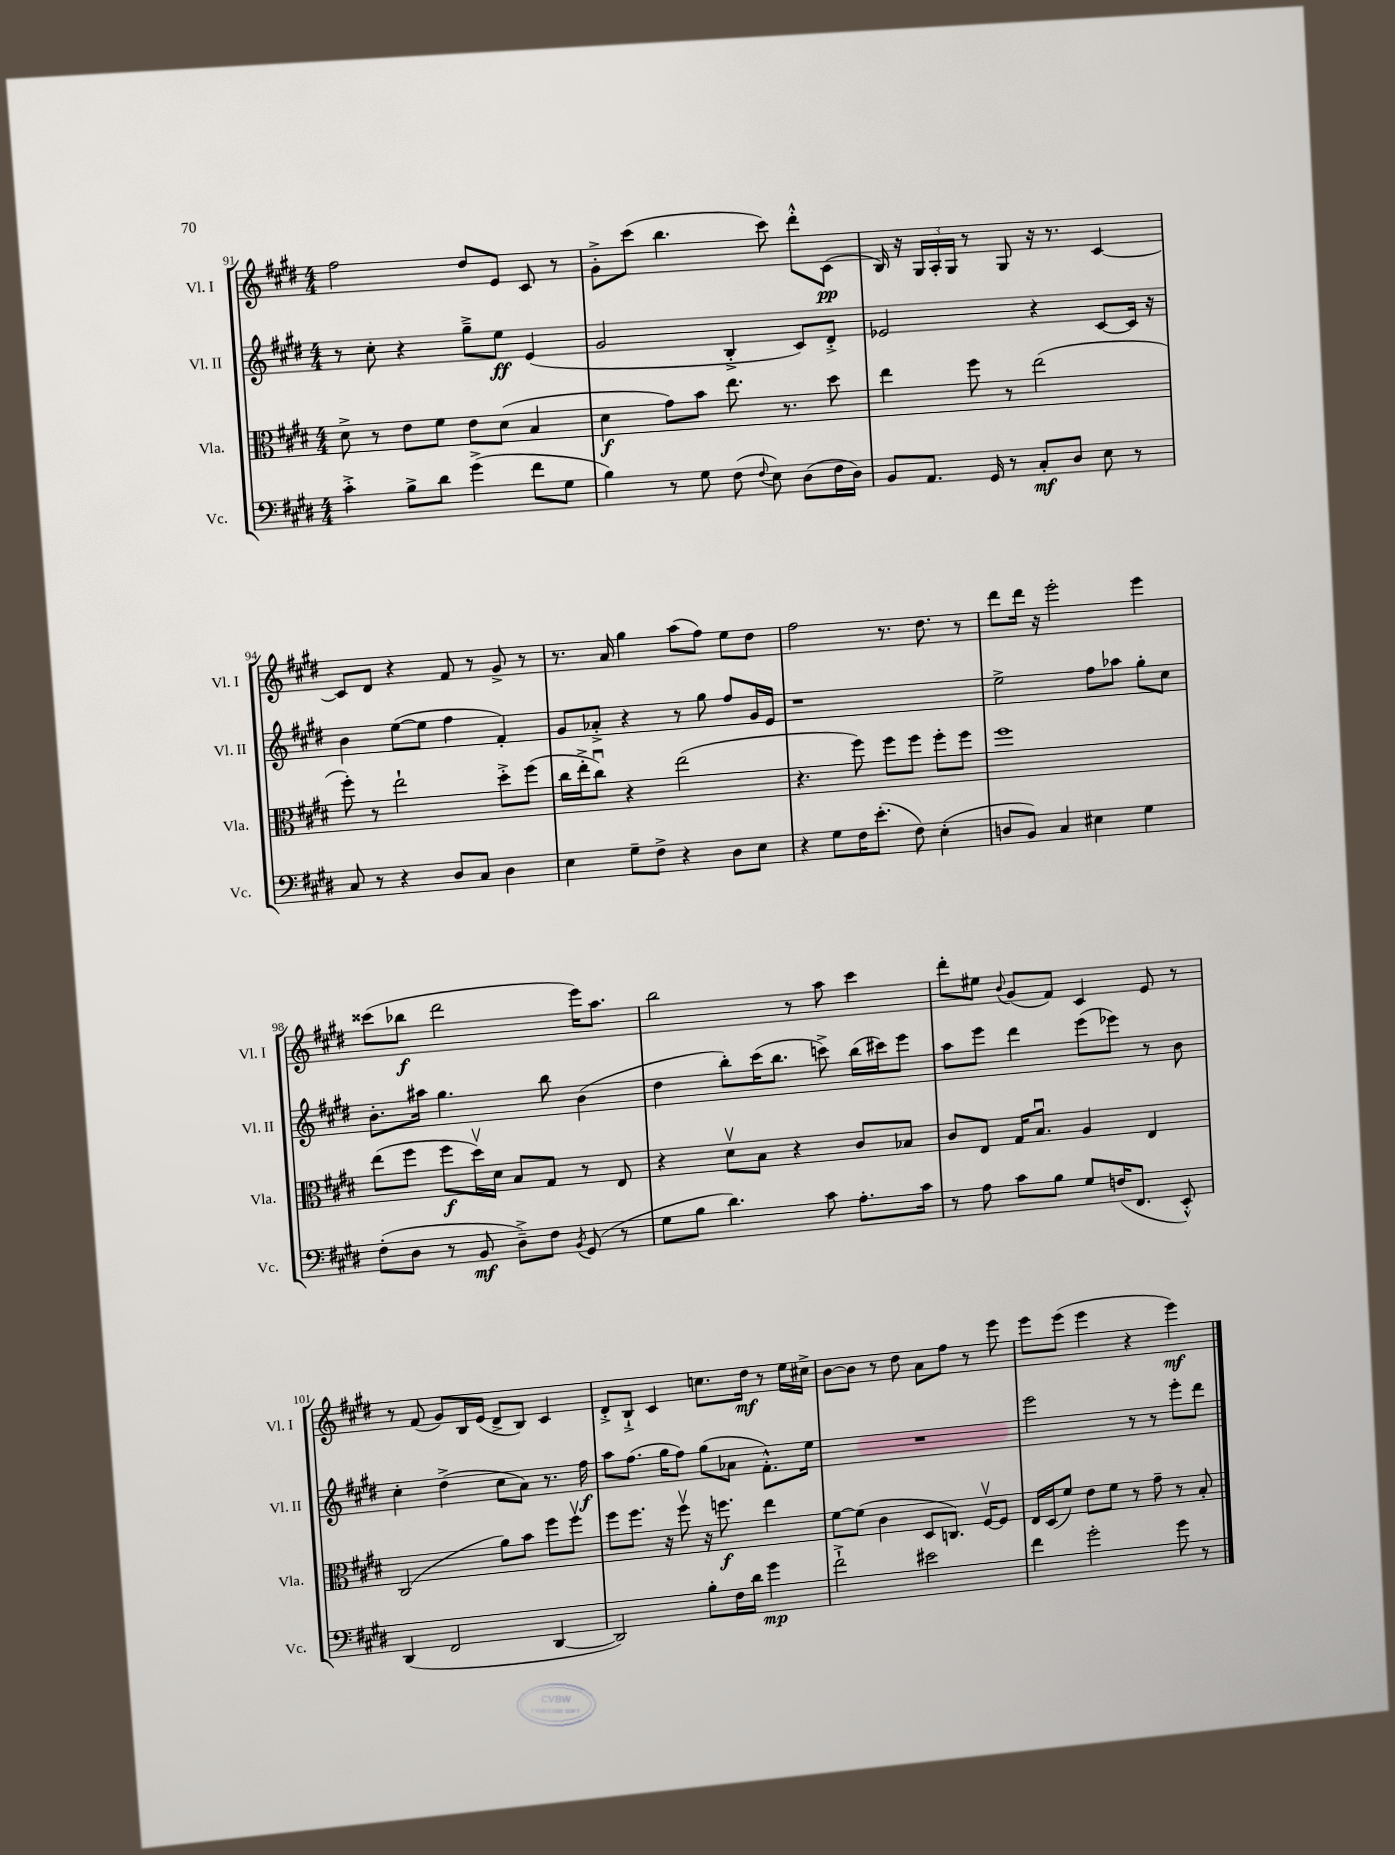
<<
\new StaffGroup <<
\new Staff = "s0" \with { instrumentName = "Vl. I" shortInstrumentName = "Vl. I" } {
    \clef treble \key e \major \numericTimeSignature \time 4/4
    \autoBeamOff fis''2 dis''8[ e'8] cis'8 r8 |
    gis'8[-.-> cis'''8]( b''4. cis'''8) dis'''8[-.-^ cis'8]\pp( |
    b16) r16 \tuplet 3/2 { gis16[ a16-. gis16] } r8 gis8 r16 r8. cis'4~ |
    cis'8[ dis'8] r4 fis'8 r8 gis'8-> r8 |
    r8. a'16 gis''4 a''8[( fis''8]) e''8[ dis''8] |
    fis''2 r8. dis''8. r8 |
    dis'''8[ dis'''16] r16 e'''2-. e'''4 |
    cisis'''8[( bes''8]\f dis'''2 e'''16[) a''8.] |
    b''2 r8 a''8 cis'''4 |
    dis'''8[-. eis''8] \appoggiatura { b'8 } gis'8[( fis'8]) cis'4 e'8 r8 |
    r8 fis'8( gis'8[) b16 e'16]( dis'8[-> b8]) cis'4 |
    dis'8[-.-> b8]-!-> cis'4 c''8.[ dis''16]\mf r8 e''16[ cis''16]-> |
    b'8[~ b'8] r8 dis''8 a'8[ fis''8] r8 e'''8 |
    e'''8[ e'''8]( e'''4 r4 e'''4\mf) \bar "|." |
}
\new Staff = "s1" \with { instrumentName = "Vl. II" shortInstrumentName = "Vl. II" } {
    \clef treble \key e \major \numericTimeSignature \time 4/4
    \autoBeamOff r8 cis''8-. r4 gis''8[---> e''8]\ff e'4( |
    gis'2 b4-.-> cis'8[) dis'8]-.-> |
    ees'2 r4 cis'8[~ cis'16] r16 |
    b'4 e''8[~( e''8] fis''4 fis'4-.) |
    gis'8[ aes'8]-.-> r4 r8 gis''8 fis''8[ gis'16 e'16] |
    r1 |
    e''2-> fis''8[ aes''8] gis''8[-. cis''8] |
    b'8.[-. ais''16] gis''4. b''8 b'4( |
    dis''4 b''8[-.) cis'''16( b''8.] c'''8->) b''16[( cis'''16) e'''8] |
    a''8[ e'''8] dis'''4 e'''8[( ees'''8]) r8 b'8 |
    cis''4-. dis''4->( cis''8[ a'8]) r8. fis''16\f |
    a''8[ fis''8.]( gis''16[ fis''8]) gis''8[( aes'8] fis'8.[-.-^) e''16] |
    R1 |
    e'''2 r8 r8 e'''8[-. dis'''8] \bar "|." |
}
\new Staff = "s2" \with { instrumentName = "Vla." shortInstrumentName = "Vla." } {
    \clef alto \key e \major \numericTimeSignature \time 4/4
    \autoBeamOff dis'8-> r8 e'8[ fis'8] e'8[ dis'8]( b4 |
    dis'4\f gis'8[) b'8] e''8. r8. dis''8 |
    e''4 fis''8 r8 e''2( |
    fis''8-.) r8 e''2-! dis''8[-.-> fis''8]( |
    cis''16[ e''16-.-> cis''8]\downbow) r4 e''2( |
    r4. fis''8) fis''8[ fis''8] fis''8[-. fis''8] |
    fis''1 |
    e''8[( fis''8] fis''8[\f dis''16\upbow) dis'16] b8[ gis8] r8 e8 |
    r4 dis'8[\upbow b8] r4 cis'8[ bes8] |
    cis'8[ e8] gis16[ b8.]\downbow a4 e4 |
    cis2( a'8[) b'8] fis''8[ fis''8]\upbow |
    fis''8[ fis''8.] r16 fis''8\upbow r16 f''8.\f e''4 |
    fis'8[~ fis'8]( cis'4 dis8[ c8.]) fis16[~\upbow fis8] |
    e16[ dis16( fis'8]) e'8[ fis'8] r8 gis'8-- r8 b8-. \bar "|." |
}
\new Staff = "s3" \with { instrumentName = "Vc." shortInstrumentName = "Vc." } {
    \clef bass \key e \major \numericTimeSignature \time 4/4
    \autoBeamOff cis'4-.-> b8[-> dis'8] gis'4->( fis'8[ gis8] |
    b4) r8 gis8 fis8( \appoggiatura { fis8 } e8) dis8[( fis16 dis16]) |
    b,8[ a,8.] gis,16 r8 cis8[-.\mf dis8] e8 r8 |
    cis8 r8 r4 dis8[ cis8] dis4 |
    e4 gis8[-- fis8]-> r4 dis8[ e8] |
    r4 gis8[ fis16 e'8.]-.( fis8) e4-.( |
    d8[ b,8]) cis4 eis4 gis4 |
    fis8[-.( dis8] r8 b,8\mf dis8[--->) fis8] \acciaccatura { b,8 } gis,8( r8 |
    gis8[ b8] dis'4.) cis'8 a8.[-. cis'16] |
    r8 a8 cis'8[ b8] gis8[ f16( fis,8.] e,8-.-^) |
    dis,4( fis,2 dis,4~ |
    dis,2) b8[-. fis16 dis'16] gis'4\mp |
    fis'2-!-> eis'2 |
    fis'4 gis'2-. gis'8 r8 \bar "|." |
}
>>
>>
\layout { \context { \Score currentBarNumber = #91 } }
